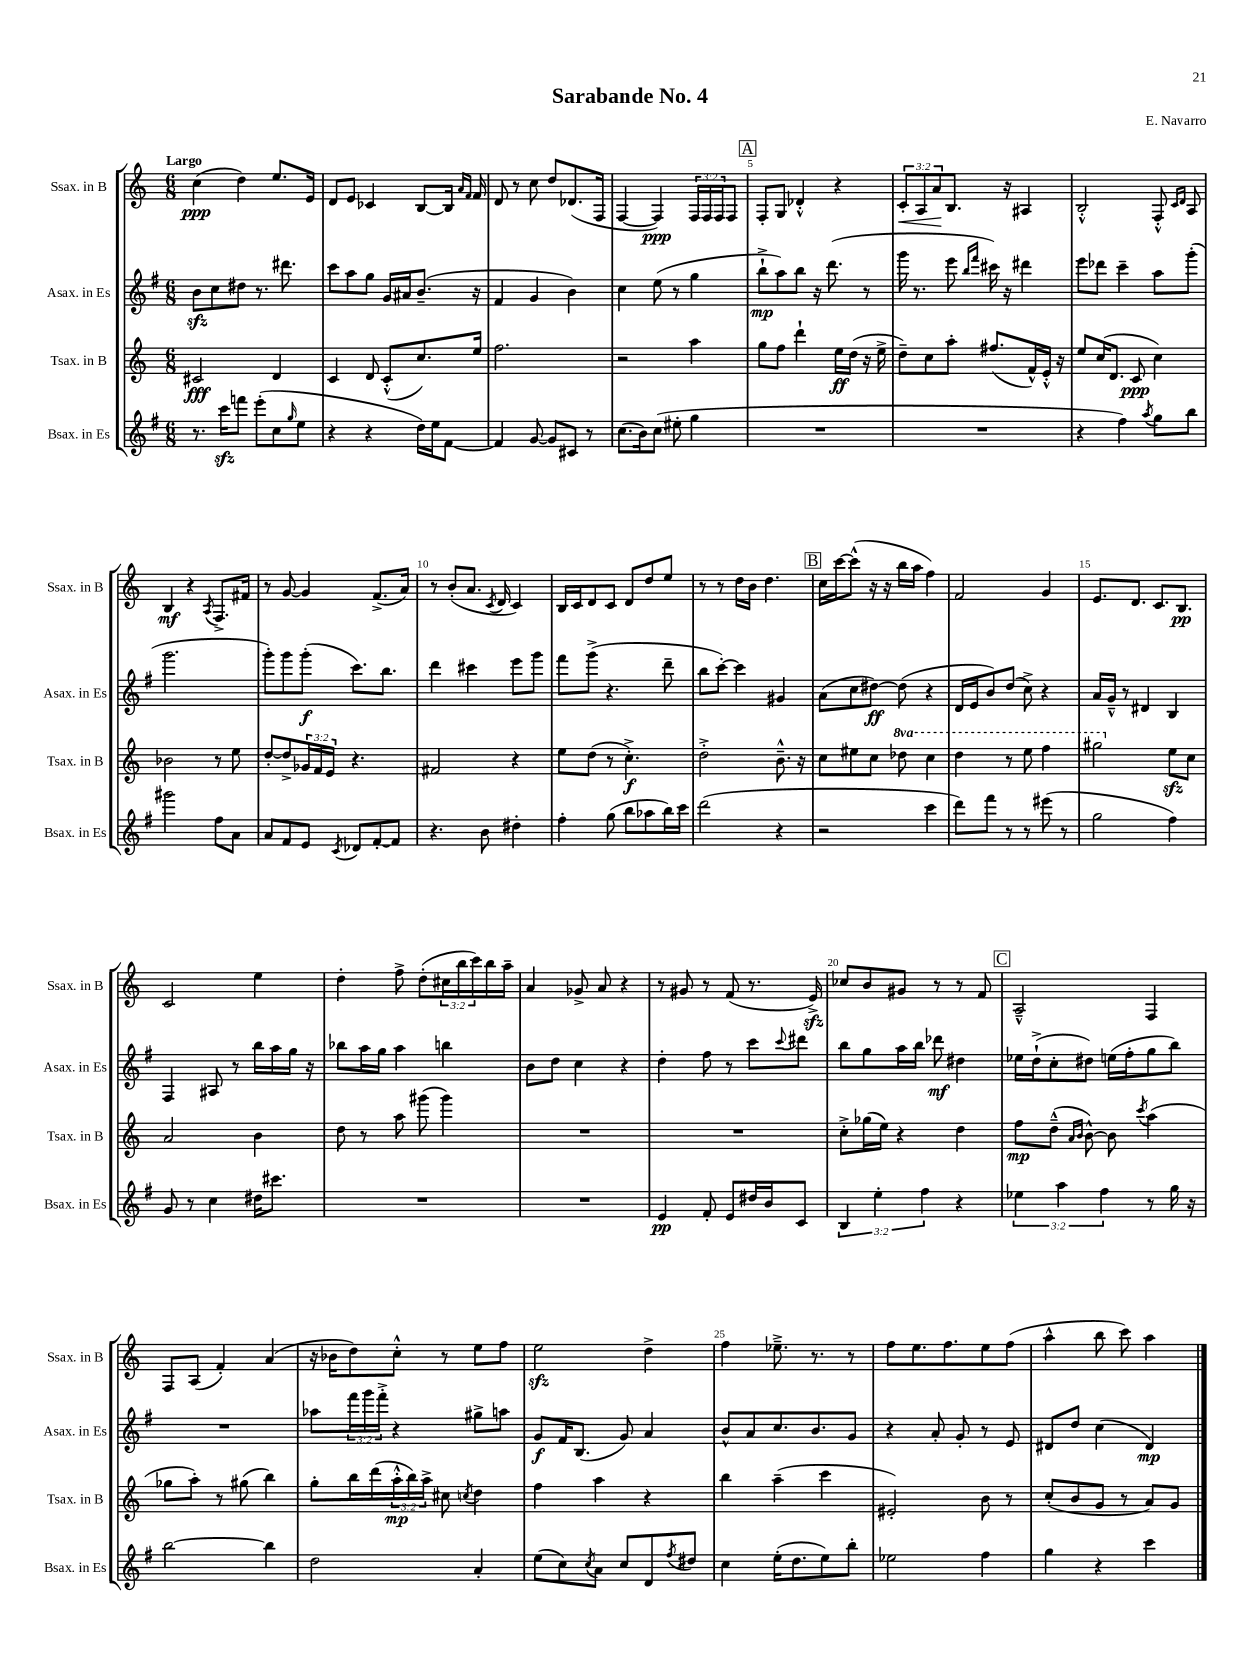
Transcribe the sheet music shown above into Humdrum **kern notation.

**kern	**dynam	**kern	**dynam	**kern	**dynam	**kern	**dynam
*part4	*part4	*part3	*part3	*part2	*part2	*part1	*part1
*staff4	*staff4	*staff3	*staff3	*staff2	*staff2	*staff1	*staff1
*I"Bsax. in Es	*	*I"Tsax. in B	*	*I"Asax. in Es	*	*I"Ssax. in B	*
*I'Bsax. in Es	*	*I'Tsax. in B	*	*I'Asax. in Es	*	*I'Ssax. in B	*
*clefG2	*	*clefG2	*	*clefG2	*	*clefG2	*
*k[f#]	*	*k[]	*	*k[f#]	*	*k[]	*
*M6/8	*	*M6/8	*	*M6/8	*	*M6/8	*
=1	=1	=1	=1	=1	=1	=1	=1
!	!	!	!	!	!	!LO:TX:a:B:t=Largo	!
8.r	.	2c#X/	fff	8bzz\L	.	(4cc\	ppp
.	.	.	.	8cc\	.	.	.
16ccczz\KL	.	.	.	.	.	.	.
8fffn\J	.	.	.	8dd#X\J	.	4dd\)	.
(8eee'\L	.	.	.	8.r	.	.	.
8cc\	.	4d/	.	.	.	8.ee/L	.
.	.	.	.	8.ddd#X\	.	.	.
16qqgg/	.	.	.	.	.	.	.
8ee\J	.	.	.	.	.	.	.
.	.	.	.	.	.	16e/Jk	.
=2	=2	=2	=2	=2	=2	=2	=2
4r	.	4c/	.	8ccc\L	.	8d/L	.
.	.	.	.	8aa\	.	8e/J	.
4r	.	8d/	.	8gg\J	.	4c-X/	.
.	.	(8c'^^/L	.	16g/LL	.	.	.
.	.	.	.	16a#X/J	.	.	.
16dd\LL)	.	8.cc/)	.	(8.b~/J	.	[8B/L	.
16ee\J	.	.	.	.	.	.	.
[8f#\J	.	.	.	.	.	16B/Jk]	.
.	.	.	.	.	.	16qqa/LL	.
.	.	.	.	.	.	16qqf/JJ	.
.	.	16ee/Jk	.	16r	.	16f/	.
=3	=3	=3	=3	=3	=3	=3	=3
4f#/]	.	2.ff\	.	4f#/	.	8d/	.
.	.	.	.	.	.	8r	.
[8g/	.	.	.	4g/	.	8cc\	.
8g/L]	.	.	.	.	.	8dd/L	.
8c#X/J	.	.	.	4b\)	.	(8.d-X/	.
8r	.	.	.	.	.	.	.
.	.	.	.	.	.	16F/Jk	.
=4	=4	=4	=4	=4	=4	=4	=4
(8.cc\L	.	2r	.	4cc\	.	[4F/	.
16b\k)	.	.	.	.	.	.	.
(8cc\J	.	.	.	(8ee\	.	4F/])	ppp
8ee#X'\	.	.	.	8r	.	.	.
4gg\	.	4aa\	.	4gg\	.	24F/LL	.
.	.	.	.	.	.	24F/	.
.	.	.	.	.	.	24F/J	.
.	.	.	.	.	.	8F/J	.
!!LO:REH:place=s1:t=A
=5	=5	=5	=5	=5	=5	=5	=5
2.r	.	8gg\L	.	8bb`^\L	mp	8F'/L	.
.	.	8ff\J	.	8aa\)	.	8G/J	.
.	.	4ddd`\	.	8bb\J	.	4d-X'^^/	.
.	.	.	.	16r	.	.	.
.	.	.	.	(8.ddd\	.	.	.
.	.	16ee\LL	ff	.	.	4r	.
.	.	(16dd\JJ	.	.	.	.	.
.	.	16r	.	8r	.	.	.
.	.	16ee^\	.	.	.	.	.
=6	=6	=6	=6	=6	=6	=6	=6
!	!	!	!	!	!	!	!LO:HP:b
2.r	.	8dd~\L)	.	16ggg\	.	12c'/L	<
.	.	.	.	8.r	.	.	.
.	.	.	.	.	.	12A/	.
.	.	8cc\	.	.	.	.	.
.	.	.	.	.	.	12a/	.
.	.	8aa'\J	.	8eee\	.	8.B/J	[
.	.	.	.	16qqbb/LL	.	.	.
.	.	.	.	16qqfff#/JJ	.	.	.
.	.	(8.ff#X/L	.	16ccc#X\)	.	.	.
.	.	.	.	16r	.	16r	.
.	.	.	.	4ddd#X\	.	4A#X/	.
.	.	16f^^/L)	.	.	.	.	.
.	.	16e'^^/JJ	.	.	.	.	.
.	.	16r	.	.	.	.	.
=7	=7	=7	=7	=7	=7	=7	=7
4r	.	8ee/L	.	8eee\L	.	2B'^^/	.
.	.	(16cc/K	.	8ddd-X\J	.	.	.
.	.	8.d/J	.	.	.	.	.
4ff#\)	.	.	.	4ccc~\	.	.	.
.	.	8c/	ppp	.	.	.	.
8qaa/	.	.	.	.	.	.	.
8gg\L	.	4cc\)	.	8aa\L	.	8F'^^/	.
.	.	.	.	.	.	16qqc/LL	.
.	.	.	.	.	.	16qqd/JJ	.
8bb\J	.	.	.	(8ggg'\J	.	8A/	.
!!LO:LB:g=z
=8	=8	=8	=8	=8	=8	=8	=8
2ggg#X\	.	2b-X\	.	2.ggg\	.	4B/	mf
.	.	.	.	.	.	4r	.
.	.	.	.	.	.	8qA/	.
8ff#\L	.	8r	.	.	.	8.F^/L	.
8a\J	.	8ee\	.	.	.	.	.
.	.	.	.	.	.	16f#X/Jk	.
=9	=9	=9	=9	=9	=9	=9	=9
8a/L	.	[8dd'/L	.	8ggg'\L)	.	8r	.
8f#/	.	8dd^/]	.	8ggg\	.	[8g/	.
8e/J	.	24g-X/L	.	(8ggg'\J	f	4g/]	.
.	.	24f/	.	.	.	.	.
.	.	24e/JJ	.	.	.	.	.
8qc/	.	.	.	.	.	.	.
8d-X/L	.	4.r	.	8.ccc\L)	.	.	.
[8f#'/	.	.	.	.	.	(8.f^/L	.
.	.	.	.	8.bb\J	.	.	.
8f#/J]	.	.	.	.	.	.	.
.	.	.	.	.	.	16a/Jk)	.
=10	=10	=10	=10	=10	=10	=10	=10
4.r	.	2f#X/	.	4ddd\	.	8r	.
.	.	.	.	.	.	(8b'/L	.
.	.	.	.	4ccc#X\	.	8.a/J	.
8b\	.	.	.	.	.	.	.
.	.	.	.	.	.	8qc/	.
.	.	.	.	.	.	16d/	.
4dd#X'\	.	4r	.	8eee\L	.	4c/)	.
.	.	.	.	8ggg\J	.	.	.
=11	=11	=11	=11	=11	=11	=11	=11
4ff#'\	.	8ee\L	.	8fff#\L	.	16B/LL	.
.	.	.	.	.	.	16c/J	.
.	.	(8dd\J	.	(8ggg^\J	.	8d/	.
(8gg\	.	8r	.	4.r	.	8c/J	.
8bb\L	.	4.cc'^\)	f	.	.	8d/L	.
8aa-X\	.	.	.	.	.	8dd/	.
16bb\L)	.	.	.	8ddd~\	.	8ee/J	.
16ccc\JJ	.	.	.	.	.	.	.
=12	=12	=12	=12	=12	=12	=12	=12
(2ddd\	.	2dd'^\	.	8bb\L	.	8r	.
.	.	.	.	[8ccc'\J)	.	8r	.
.	.	.	.	4ccc\]	.	16dd\LL	.
.	.	.	.	.	.	16b\JJ	.
.	.	.	.	.	.	4.dd\	.
4r	.	8.b~^^\	.	4g#X/	.	.	.
.	.	16r	.	.	.	.	.
!!LO:REH:place=s1:t=B
=13	=13	=13	=13	=13	=13	=13	=13
2r	.	8cc\L	.	(8a\L	.	16cc\LL	.
.	.	.	.	.	.	[16ccc\J	.
.	.	8ee#X\	.	8cc\	.	(8ccc^^\J]	.
.	.	8cc\J	.	[8dd#X\J)	ff	16r	.
.	.	.	.	.	.	16r	.
*	*	*8va	*	*	*	*	*
.	.	8ddd-X\	.	(8dd#\]	.	16bb\LL	.
.	.	.	.	.	.	16aa\JJ	.
4ccc\	.	4ccc\	.	4r	.	4ff\)	.
=14	=14	=14	=14	=14	=14	=14	=14
8ddd\L)	.	4ddd\	.	16d/LL	.	2f/	.
.	.	.	.	16e/J	.	.	.
8fff#\J	.	.	.	8b/)	.	.	.
8r	.	8r	.	(8dd/J	.	.	.
8r	.	8eee\	.	8cc^\)	.	.	.
(8eee#X\	.	4fff\	.	4r	.	4g/	.
8r	.	.	.	.	.	.	.
=15	=15	=15	=15	=15	=15	=15	=15
2gg\	.	2ggg#X\	.	16a/LL	.	8.e/L	.
.	.	.	.	16g~^^/JJ	.	.	.
.	.	.	.	8r	.	.	.
.	.	.	.	.	.	8.d/J	.
.	.	.	.	4d#X/	.	.	.
.	.	.	.	.	.	8.c/L	.
*	*	*X8va	*	*	*	*	*
4ff#\)	.	8eezz\L	.	4B/	.	.	.
.	.	.	.	.	.	8.B/J	pp
.	.	8cc\J	.	.	.	.	.
!!LO:LB:g=z
=16	=16	=16	=16	=16	=16	=16	=16
8g/	.	2a/	.	4F#/	.	2c/	.
8r	.	.	.	.	.	.	.
4cc\	.	.	.	8A#X/	.	.	.
.	.	.	.	8r	.	.	.
16dd#X\KL	.	4b\	.	16bb\LL	.	4ee\	.
8.ccc#X\J	.	.	.	16aa\	.	.	.
.	.	.	.	16gg\JJ	.	.	.
.	.	.	.	16r	.	.	.
=17	=17	=17	=17	=17	=17	=17	=17
2.r	.	8dd\	.	8bb-X\L	.	4dd'\	.
.	.	8r	.	16aa\L	.	.	.
.	.	.	.	16gg\JJ	.	.	.
.	.	8aa\	.	4aa\	.	8ff^\	.
.	.	(8ggg#X\	.	.	.	(8dd'\L	.
.	.	4ggg#\)	.	4bbn\	.	24cc#X\L	.
.	.	.	.	.	.	24bb\	.
.	.	.	.	.	.	24ccc\)	.
.	.	.	.	.	.	16bb\	.
.	.	.	.	.	.	16aa~\JJ	.
=18	=18	=18	=18	=18	=18	=18	=18
2.r	.	2.r	.	8b\L	.	4a/	.
.	.	.	.	8dd\J	.	.	.
.	.	.	.	4cc\	.	8g-X^/	.
.	.	.	.	.	.	8a/	.
.	.	.	.	4r	.	4r	.
=19	=19	=19	=19	=19	=19	=19	=19
4e/	pp	2.r	.	4dd'\	.	8r	.
.	.	.	.	.	.	8g#X/	.
8f#'/	.	.	.	8ff#\	.	8r	.
8e/L	.	.	.	8r	.	(8f/	.
16dd#X/L	.	.	.	8ccc\L	.	8.r	.
16b/J	.	.	.	.	.	.	.
.	.	.	.	8qqccc/	.	.	.
8c/J	.	.	.	8ddd#X\J	.	.	.
.	.	.	.	.	.	16ezz^/)	.
=20	=20	=20	=20	=20	=20	=20	=20
6B/	.	8cc'^\L	.	8bb\L	.	8cc-X/L	.
.	.	(16gg-X\L	.	8gg\	.	8b/	.
6ee'\	.	.	.	.	.	.	.
.	.	16ee\JJ)	.	.	.	.	.
.	.	4r	.	16aa\L	.	8g#X/J	.
.	.	.	.	16bb\JJ	.	.	.
6ff#\	.	.	.	.	.	.	.
.	.	.	.	8ddd-X\	mf	8r	.
4r	.	4dd\	.	4dd#X\	.	8r	.
.	.	.	.	.	.	8f/	.
!!LO:REH:place=s1:t=C
=21	=21	=21	=21	=21	=21	=21	=21
6ee-X\	.	8ff\L	mp	16ee-X\LL	.	2A~^^/	.
.	.	.	.	(16dd`^\J	.	.	.
.	.	(8dd~^^\J	.	8cc'\	.	.	.
6aa\	.	.	.	.	.	.	.
.	.	16qqa/LL	.	.	.	.	.
.	.	16qqb/JJ	.	.	.	.	.
.	.	[8b^^\)	.	8dd#X\J)	.	.	.
6ff#\	.	.	.	.	.	.	.
.	.	8b\]	.	(16een\LL	.	.	.
.	.	.	.	16ff#'\J	.	.	.
.	.	8qccc/	.	.	.	.	.
8r	.	(4aa\	.	8gg\	.	4F/	.
16gg\	.	.	.	8bb\J)	.	.	.
16r	.	.	.	.	.	.	.
!!LO:LB:g=z
=22	=22	=22	=22	=22	=22	=22	=22
[2bb\	.	8gg-X\L	.	2.r	.	8F/L	.
.	.	8aa'\J)	.	.	.	(8A/J	.
.	.	8r	.	.	.	4f'/)	.
.	.	(8gg#X\	.	.	.	.	.
4bb\]	.	4bb\)	.	.	.	(4a/	.
=23	=23	=23	=23	=23	=23	=23	=23
2dd\	.	8gg'\L	.	8aa-X\L	.	16r	.
.	.	.	.	.	.	16b-X\KL	.
.	.	16bb\L	.	24fff#\L	.	8dd\)	.
.	.	.	.	24ggg\	.	.	.
.	.	(16ddd\	.	.	.	.	.
.	.	.	.	24fff#'^\JJ	.	.	.
.	.	24aa'^^\	mp	4r	.	8cc'^^\J	.
.	.	24bb\)	.	.	.	.	.
.	.	24aa^\JJ	.	.	.	.	.
.	.	8cc#X\	.	.	.	8r	.
.	.	8qccn/	.	.	.	.	.
4a'/	.	4dd\	.	8gg#X^\L	.	8ee\L	.
.	.	.	.	8aan\J	.	8ff\J	.
=24	=24	=24	=24	=24	=24	=24	=24
(8ee\L	.	4ff\	.	8g/L	f	2eezz\	.
8cc\)	.	.	.	16f#/K	.	.	.
.	.	.	.	(8.B/J	.	.	.
8qcc/	.	.	.	.	.	.	.
8a\J	.	4aa\	.	.	.	.	.
8cc/L	.	.	.	8g/)	.	.	.
8d/	.	4r	.	4a/	.	4dd^\	.
8qff#/	.	.	.	.	.	.	.
8dd#X/J	.	.	.	.	.	.	.
=25	=25	=25	=25	=25	=25	=25	=25
4cc\	.	4bb\	.	8b^^/L	.	4ff\	.
.	.	.	.	8a/	.	.	.
(16ee'\KL	.	(4aa~\	.	8.cc/	.	8.ee-X~^\	.
8.dd\	.	.	.	.	.	.	.
.	.	.	.	8.b/	.	8.r	.
8ee\)	.	4ccc\	.	.	.	.	.
8bb'\J	.	.	.	8g/J	.	8r	.
=26	=26	=26	=26	=26	=26	=26	=26
2ee-X\	.	2e#X'/)	.	4r	.	8ff\L	.
.	.	.	.	.	.	8.ee\	.
.	.	.	.	8a'/	.	.	.
.	.	.	.	.	.	8.ff\	.
.	.	.	.	8g'/	.	.	.
4ff#\	.	8b\	.	8r	.	8ee\	.
.	.	8r	.	8e/	.	(8ff\J	.
=27	=27	=27	=27	=27	=27	=27	=27
4gg\	.	(8cc'/L	.	8d#X/L	.	4aa^^\	.
.	.	8b/	.	8dd/J	.	.	.
4r	.	8g/J	.	(4cc\	.	8bb\	.
.	.	8r	.	.	.	8ccc\)	.
4ccc\	.	8a/L)	.	4d#/)	mp	4aa\	.
.	.	8g/J	.	.	.	.	.
==	==	==	==	==	==	==	==
*-	*-	*-	*-	*-	*-	*-	*-
